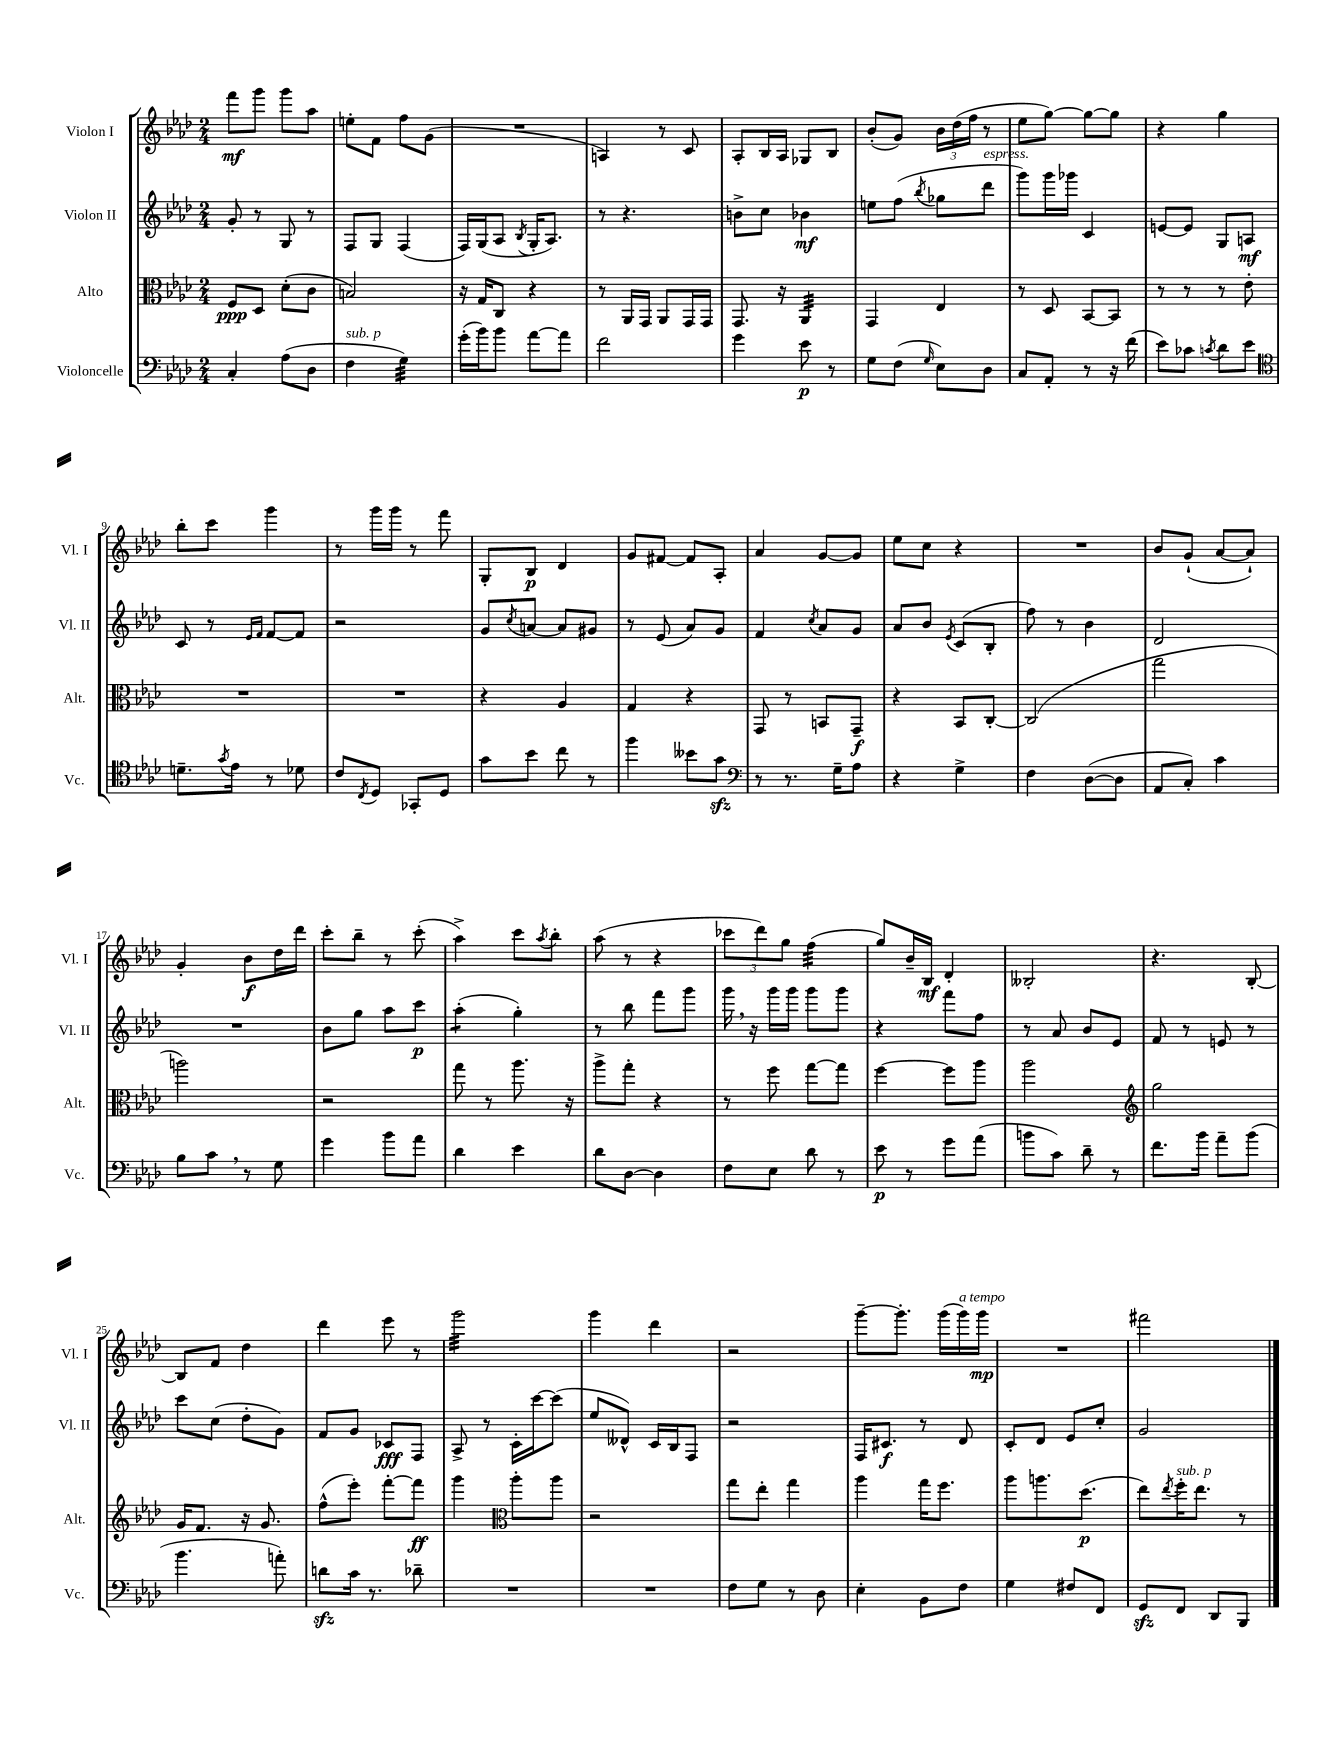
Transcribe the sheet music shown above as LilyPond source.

<<
\new StaffGroup <<
\new Staff = "s0" \with { instrumentName = "Violon I" shortInstrumentName = "Vl. I" } {
    \clef treble \key aes \major \numericTimeSignature \time 2/4
    f'''8\mf g'''8 g'''8 aes''8 |
    e''8-. f'8 f''8 g'8( |
    R2 |
    a4) r8 c'8 |
    aes8-. bes16 aes16 ges8 bes8 |
    bes'8-.( g'8) \tuplet 3/2 { bes'16 des''16( f''16 } r8 |
    ees''8 g''8~) g''8~ g''8 |
    r4 g''4 |
    bes''8-. c'''8 g'''4 |
    r8 g'''16 g'''16 r8 f'''8 |
    g8-. bes8\p des'4 |
    g'8 fis'8~ fis'8 aes8-. |
    aes'4 g'8~ g'8 |
    ees''8 c''8 r4 |
    R2 |
    bes'8 g'8-!( aes'8~ aes'8-!) |
    g'4-. bes'8\f des''16 des'''16 |
    c'''8-. bes''8-- r8 c'''8-.( |
    aes''4->) c'''8 \acciaccatura { aes''8 } bes''8-. |
    aes''8( r8 r4 |
    \tuplet 3/2 { ces'''8 des'''8) g''8 } f''4:32( |
    g''8) bes'16-- bes16\mf des'4-. |
    beses2-. |
    r4. bes8~-. |
    bes8 f'8 des''4 |
    des'''4 ees'''8 r8 |
    g'''2:32 |
    g'''4 des'''4 |
    r2 |
    g'''8~-- g'''8.-. g'''16( g'''16^\markup { \italic "a tempo" }) g'''16\mp |
    R2 |
    fis'''2 \bar "|." |
}
\new Staff = "s1" \with { instrumentName = "Violon II" shortInstrumentName = "Vl. II" } {
    \clef treble \key aes \major \numericTimeSignature \time 2/4
    g'8-. r8 g8 r8 |
    f8 g8 f4( |
    f16) g16( aes8 \acciaccatura { bes8 } g16-. aes8.) |
    r8 r4. |
    b'8-> c''8 bes'4\mf |
    e''8 f''8( \acciaccatura { bes''8 } ges''8 des'''8^\markup { \italic "espress." } |
    g'''8) g'''16 ges'''16 c'4 |
    e'8~ e'8 g8 a8\mf |
    c'8 r8 \grace { ees'16 f'16 } f'8~ f'8 |
    r2 |
    g'8 \acciaccatura { c''8 } a'8~ a'8 gis'8 |
    r8 ees'8( aes'8) g'8 |
    f'4 \acciaccatura { c''8 } aes'8 g'8 |
    aes'8 bes'8 \acciaccatura { ees'8 } c'8( bes8-. |
    f''8) r8 bes'4 |
    des'2 |
    R2 |
    bes'8 g''8 aes''8 c'''8\p |
    aes''4:8-.( g''4-.) |
    r8 bes''8 f'''8 g'''8 |
    g'''16 \breathe r16 g'''16 g'''16 g'''8 g'''8 |
    r4 f'''8 f''8 |
    r8 aes'8 bes'8 ees'8 |
    f'8 r8 e'8 r8 |
    c'''8 c''8( des''8-. g'8) |
    f'8 g'8 ces'8\fff f8 |
    aes8-> r8 c'16-. c'''16~ c'''8( |
    ees''8 deses'8-^) c'16 bes16 f8 |
    r2 |
    f16 cis'8.\f r8 des'8 |
    c'8-. des'8 ees'8 c''8-. |
    g'2 \bar "|." |
}
\new Staff = "s2" \with { instrumentName = "Alto" shortInstrumentName = "Alt." } {
    \clef alto \key aes \major \numericTimeSignature \time 2/4
    f8\ppp des8 des'8-.( c'8 |
    b2) |
    r16 g16 c8 r4 |
    r8 aes,16 g,16 aes,8 g,16 g,16 |
    g,8. r16 aes,4:32 |
    g,4 ees4 |
    r8 des8 bes,8~ bes,8 |
    r8 r8 r8 ees'8-. |
    R2 |
    R2 |
    r4 aes4 |
    g4 r4 |
    g,8 r8 b,8 g,8--\f |
    r4 bes,8 c8~-. |
    c2( |
    g''2 |
    a''2) |
    r2 |
    g''8 r8 aes''8. r16 |
    aes''8-> g''8-. r4 |
    r8 f''8 g''8~ g''8 |
    f''4~ f''8 aes''8 |
    aes''2 |
    \clef treble g''2 |
    g'16 f'8. r16 g'8. |
    f''8-^( ees'''8-.) f'''8~-. f'''8\ff |
    g'''4 \clef alto aes''8-. aes''8 |
    r2 |
    g''8 ees''8-. g''4 |
    aes''4 g''16 f''8. |
    aes''8 a''8. des''8.\p( |
    ees''8) \acciaccatura { ees''8 } f''16-.^\markup { \italic "sub. p" } ees''8. r8 \bar "|." |
}
\new Staff = "s3" \with { instrumentName = "Violoncelle" shortInstrumentName = "Vc." } {
    \clef bass \key aes \major \numericTimeSignature \time 2/4
    c4-. aes8( des8 |
    f4^\markup { \italic "sub. p" } g4:32) |
    g'16-.( bes'16) bes'8 aes'8~ aes'8 |
    f'2 |
    g'4 ees'8\p r8 |
    g8 f8( \grace { g16 } ees8) des8 |
    c8 aes,8-. r8 r16 f'16( |
    ees'8) ces'8 \acciaccatura { c'8 } des'8 ees'8 |
    \clef tenor d'8.-- \acciaccatura { g'8 } ees'16 r8 des'8 |
    c'8 \acciaccatura { c8 } des8 ges,8-. des8 |
    g'8 bes'8 c''8 r8 |
    f''4 beses'8 g'8\sfz |
    \clef bass r8 r8. g16-- aes8 |
    r4 g4-> |
    f4 des8~( des8 |
    aes,8 c8-.) c'4 |
    bes8 c'8 \breathe r8 g8 |
    g'4 bes'8 aes'8 |
    des'4 ees'4 |
    des'8 des8~ des4 |
    f8 ees8 des'8 r8 |
    ees'8\p r8 g'8 aes'8( |
    b'8 c'8) des'8-- r8 |
    f'8. bes'16 aes'8-- bes'8( |
    bes'4. a'8-.) |
    d'8\sfz c'16 r8. des'8-- |
    R2 |
    R2 |
    f8 g8 r8 des8 |
    ees4-. bes,8 f8 |
    g4 fis8 f,8 |
    g,8\sfz f,8 des,8 bes,,8 \bar "|." |
}
>>
>>
